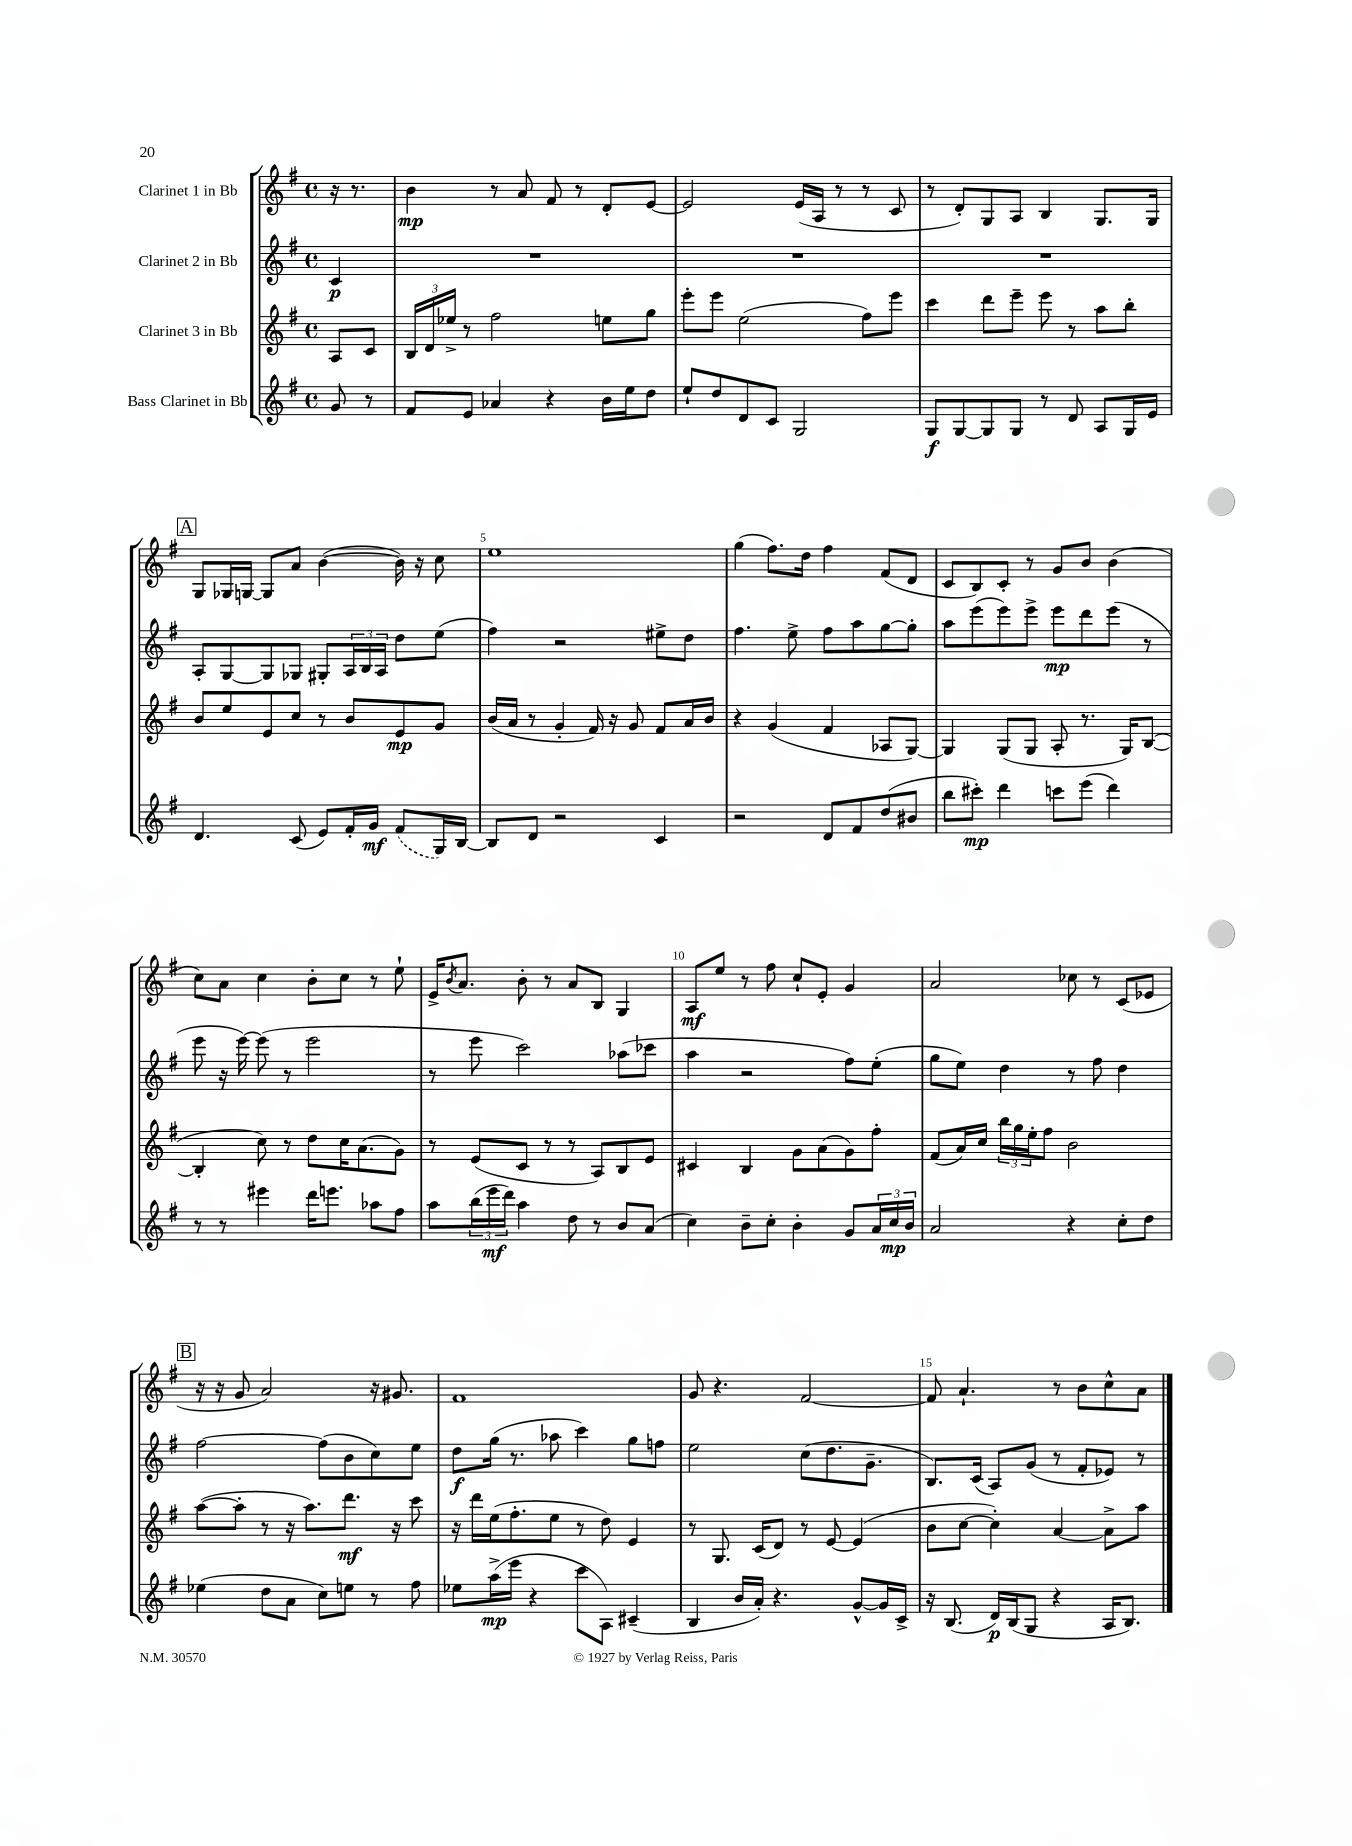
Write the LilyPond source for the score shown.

<<
\new StaffGroup <<
\new Staff = "s0" \with { instrumentName = "Clarinet 1 in Bb" } {
    \clef treble \key g \major \defaultTimeSignature \time 4/4 \partial 4
    r16 r8. |
    b'4\mp r8 a'8 fis'8 r8 d'8-. e'8~ |
    e'2 e'16( a16 r8 r8 c'8 |
    r8 d'8-.) g8 a8 b4 g8. g16 |
    \mark \markup { \box "A" } g8 ges16 g16~ g8 a'8 b'4~( b'16) r16 c''8 |
    e''1 |
    g''4( fis''8.) d''16 fis''4 fis'8( d'8 |
    c'8 b8) c'8-. r8 g'8 b'8 b'4( |
    c''8) a'8 c''4 b'8-. c''8 r8 e''8-! |
    e'16-> \acciaccatura { b'8 } a'8. b'8-. r8 a'8 b8 g4 |
    a8\mf e''8 r8 fis''8 c''8-! e'8-. g'4 |
    a'2 ces''8 r8 c'8( ees'8 |
    \mark \markup { \box "B" } r16 r16 g'8 a'2) r16 gis'8. |
    fis'1 |
    g'8 r4. fis'2~ |
    fis'8 a'4.-! r8 b'8 c''8-^ a'8 \bar "|." |
}
\new Staff = "s1" \with { instrumentName = "Clarinet 2 in Bb" } {
    \clef treble \key g \major \defaultTimeSignature \time 4/4 \partial 4
    c'4\p |
    R1 |
    R1 |
    R1 |
    \mark \markup { \box "A" } a8-. g8~ g8 ges8 gis8-. \tuplet 3/2 { a16 b16 a16 } d''8 e''8( |
    fis''4) r2 eis''8-> d''8 |
    fis''4. e''8-> fis''8 a''8 g''8~ g''8-. |
    a''8 e'''8( e'''8) e'''8-> e'''8\mp d'''8 e'''8( r8 |
    e'''8 r16 e'''16~) e'''8( r8 e'''2 |
    r8 e'''8 c'''2) aes''8( ces'''8 |
    a''4 r2 fis''8) e''8-.( |
    g''8 e''8) d''4 r8 fis''8 d''4 |
    \mark \markup { \box "B" } fis''2~ fis''8( b'8 c''8) e''8 |
    d''8\f g''16( r8. aes''8 c'''4) g''8 f''8 |
    e''2 c''8( d''8. g'8.-- |
    b8.) c'16( a8) g'8( r8 fis'8-. ees'8) r8 \bar "|." |
}
\new Staff = "s2" \with { instrumentName = "Clarinet 3 in Bb" } {
    \clef treble \key g \major \defaultTimeSignature \time 4/4 \partial 4
    a8 c'8 |
    \tuplet 3/2 { b16 d'16 ees''16-> } r8 fis''2 e''8 g''8 |
    e'''8-. e'''8 e''2( fis''8) e'''8 |
    c'''4 d'''8 e'''8-- e'''8 r8 a''8 b''8-. |
    \mark \markup { \box "A" } b'8 e''8 e'8 c''8 r8 b'8 e'8\mp g'8 |
    b'16( a'16 r8 g'4-. fis'16) r16 g'8 fis'8 a'16 b'16 |
    r4 g'4( fis'4 aes8 g8~) |
    g4 g8( g8 a8-. r8. g16) b8~( |
    b4-. c''8) r8 d''8 c''16 a'8.( g'8) |
    r8 e'8( c'8 r8 r8 a8) b8 e'8 |
    cis'4 b4 g'8 a'8( g'8) fis''8-. |
    fis'8( a'16) c''16 \tuplet 3/2 { b''16 g''16 e''16-. } fis''8 b'2 |
    \mark \markup { \box "B" } a''8~( a''8-. r8 r16 a''8.) d'''8.\mf r16 c'''8 |
    r16 d'''16 e''16( fis''8.-. e''8 r8 d''8) e'4 |
    r8 g8. c'16( d'8) r8 e'8~ e'4( |
    b'8 c''8~ c''4-.) a'4~ a'8-> a''8 \bar "|." |
}
\new Staff = "s3" \with { instrumentName = "Bass Clarinet in Bb" } {
    \clef treble \key g \major \defaultTimeSignature \time 4/4 \partial 4
    g'8 r8 |
    fis'8 e'8 aes'4 r4 b'16 e''16 d''8 |
    e''8-! d''8 d'8 c'8 g2 |
    g8\f g8~ g8 g8 r8 d'8 a8 g16 e'16 |
    \mark \markup { \box "A" } d'4. c'8( e'8) fis'16-. g'16\mf \once \slurDashed fis'8( g16) b16~ |
    b8 d'8 r2 c'4 |
    r2 d'8 fis'8 d''8( bis'8 |
    b''8 cis'''8-.\mp) d'''4 c'''8 e'''8( d'''4) |
    r8 r8 eis'''4 d'''16 e'''8. aes''8 fis''8 |
    a''8 \tuplet 3/2 { b''16( e'''16\mf d'''16) } a''4 d''8 r8 b'8 a'8( |
    c''4) b'8-- c''8-. b'4-. g'8 \tuplet 3/2 { a'16 c''16\mp b'16 } |
    a'2 r4 c''8-. d''8 |
    \mark \markup { \box "B" } ees''4( d''8 a'8 c''8) e''8 r8 fis''8 |
    ees''8 a''16->\mp( e'''16 r4 c'''8 a8) cis'4--( |
    b4 b'16 a'16-.) r4. g'8~-^ g'16 c'16-> |
    r16 b8.( d'16\p) b16( g8 r4 a16 b8.) \bar "|." |
}
>>
>>
\layout { \context { \Score \override BarNumber.break-visibility = ##(#f #t #t) barNumberVisibility = #(every-nth-bar-number-visible 5) } }
